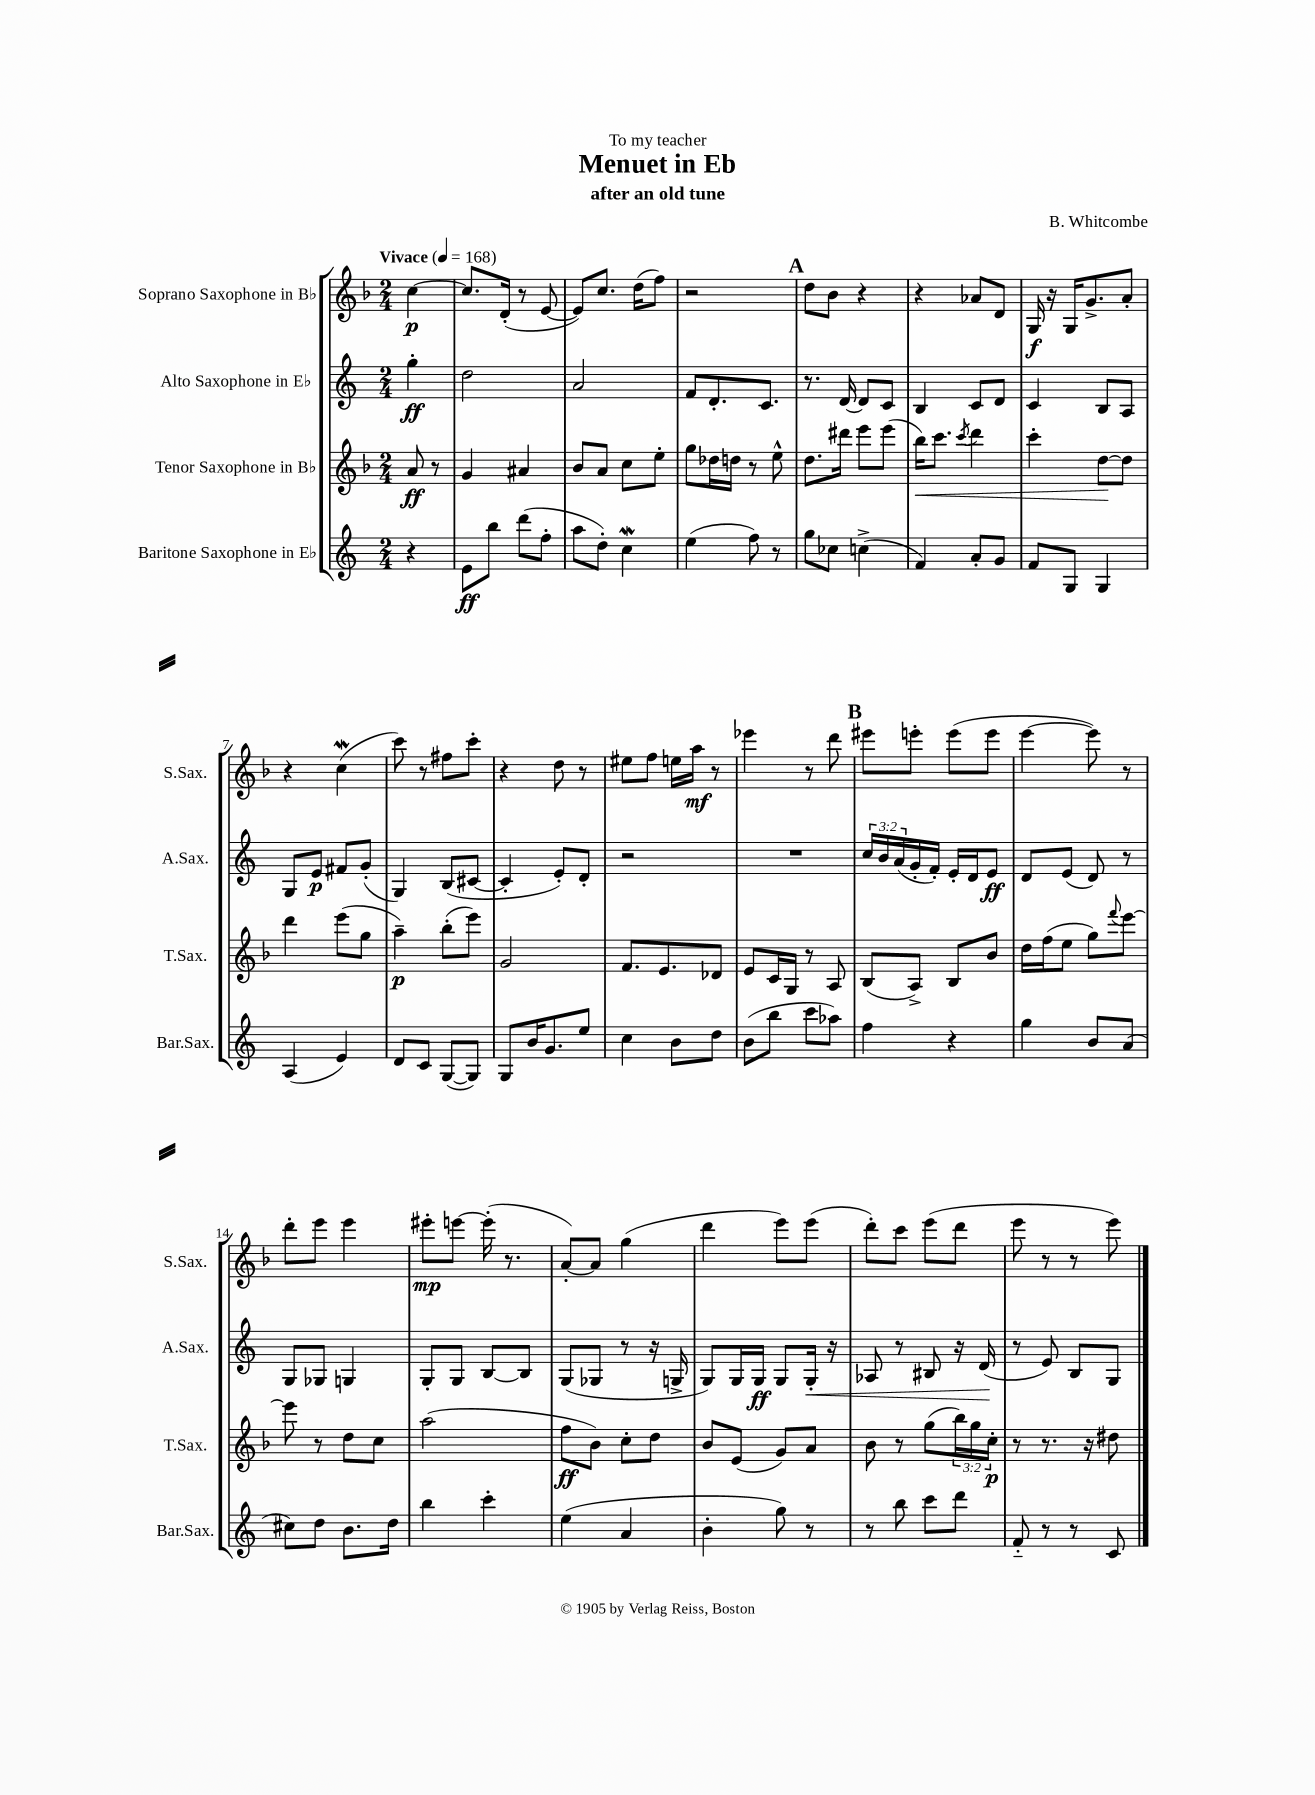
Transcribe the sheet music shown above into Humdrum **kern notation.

**kern	**kern	**kern	**kern
*staff4	*staff3	*staff2	*staff1
*clefG2	*clefG2	*clefG2	*clefG2
*k[]	*k[b-]	*k[]	*k[b-]
*M2/4	*M2/4	*M2/4	*M2/4
*MM168	*MM168	*MM168	*MM168
4r	8a	4gg'	[4cc
.	8r	.	.
=	=	=	=
8e	4g	2dd	8.cc]
8bb	.	.	.
.	.	.	(16d'
(8ddd	4a#	.	8r
8ff'	.	.	[8e
=	=	=	=
8aa	8b-	2a	8e])
8dd')	8a	.	8.cc
4cc	8cc	.	.
.	.	.	(16dd
.	8ee'	.	8ff)
=	=	=	=
(4ee	8gg	8f	2r
.	16dd-	8.d'	.
.	16dd	.	.
8ff)	8r	.	.
.	.	8.c	.
8r	8ee^^	.	.
=	=	=	=
8gg	8.dd	8.r	8dd
8cc-	.	.	8b-
.	16ddd#	[16d	.
(4cc^	8eee	8d]	4r
.	(8eee	8c	.
=	=	=	=
4f)	16bb-)	4B	4r
.	8.ccc	.	.
.	8qccc	.	.
8a'	4ddd	8c	8a-
8g	.	8d	8d
=	=	=	=
8f	4ccc'	4c	16G
.	.	.	16r
8G	.	.	16G
.	.	.	8.g^
4G	[8dd	8B	.
.	8dd]	8A	8a'
=	=	=	=
(4A	4ddd	8G	4r
.	.	8e	.
4e)	(8eee	8f#	(4cc
.	8gg	(8g'	.
=	=	=	=
8d	4aa~)	4G)	8ccc)
8c	.	.	8r
([8G	(8bb-'	(8B	8ff#
8G])	8eee)	[8c#	8ccc'
=	=	=	=
8G	2g	4c#']	4r
16b	.	.	.
8.g	.	.	.
.	.	8e')	8dd
8ee	.	8d'	8r
=	=	=	=
4cc	8.f	2r	8ee#
.	.	.	8ff
.	8.e	.	.
8b	.	.	16ee
.	.	.	16aa
8dd	8d-	.	8r
=	=	=	=
(8b	8e	2r	4eee-
8bb	16c	.	.
.	16G	.	.
8ccc	8r	.	8r
8aa-)	8A	.	8ddd
=	=	=	=
4ff	(8B-	24cc	8eee#
.	.	24b	.
.	.	(24a	.
.	8A^)	16g'	8eee'
.	.	16f')	.
4r	8B-	16e'	(8eee
.	.	16d	.
.	8b-	8e	8eee
=	=	=	=
4gg	16dd	8d	[4eee
.	(16ff	.	.
.	8ee	(8e	.
8b	8gg)	8d)	8eee])
.	8qqfff	.	.
(8a	[8eee	8r	8r
=	=	=	=
8cc#)	8eee]	8G	8ddd'
8dd	8r	8G-	8eee
8.b	8dd	4G	4eee
.	8cc	.	.
16dd	.	.	.
=	=	=	=
4bb	(2aa	8G'	8eee#'
.	.	8G	[8eee
4ccc'	.	[8B	(16eee']
.	.	.	8.r
.	.	8B]	.
=	=	=	=
(4ee	8ff	(8G	[8a')
.	8b-)	8G-	8a]
4a	8cc'	8r	(4gg
.	8dd	16r	.
.	.	16G^	.
=	=	=	=
4b'	8b-	8G)	4ddd
.	(8e	16G	.
.	.	16G	.
8gg)	8g)	8G	8eee)
8r	8a	16G'	(8eee
.	.	16r	.
=	=	=	=
8r	8b-	8A-	8ddd')
8bb	8r	8r	8ccc
8ccc	(8gg	8B#	(8eee
8ddd	24bb-)	16r	8ddd
.	24gg	.	.
.	.	(16d	.
.	24cc'	.	.
=	=	=	=
8f'~	8r	8r	8eee
8r	8.r	8e)	8r
8r	.	8B	8r
.	16r	.	.
8c	8dd#	8G	8eee)
==	==	==	==
*-	*-	*-	*-
